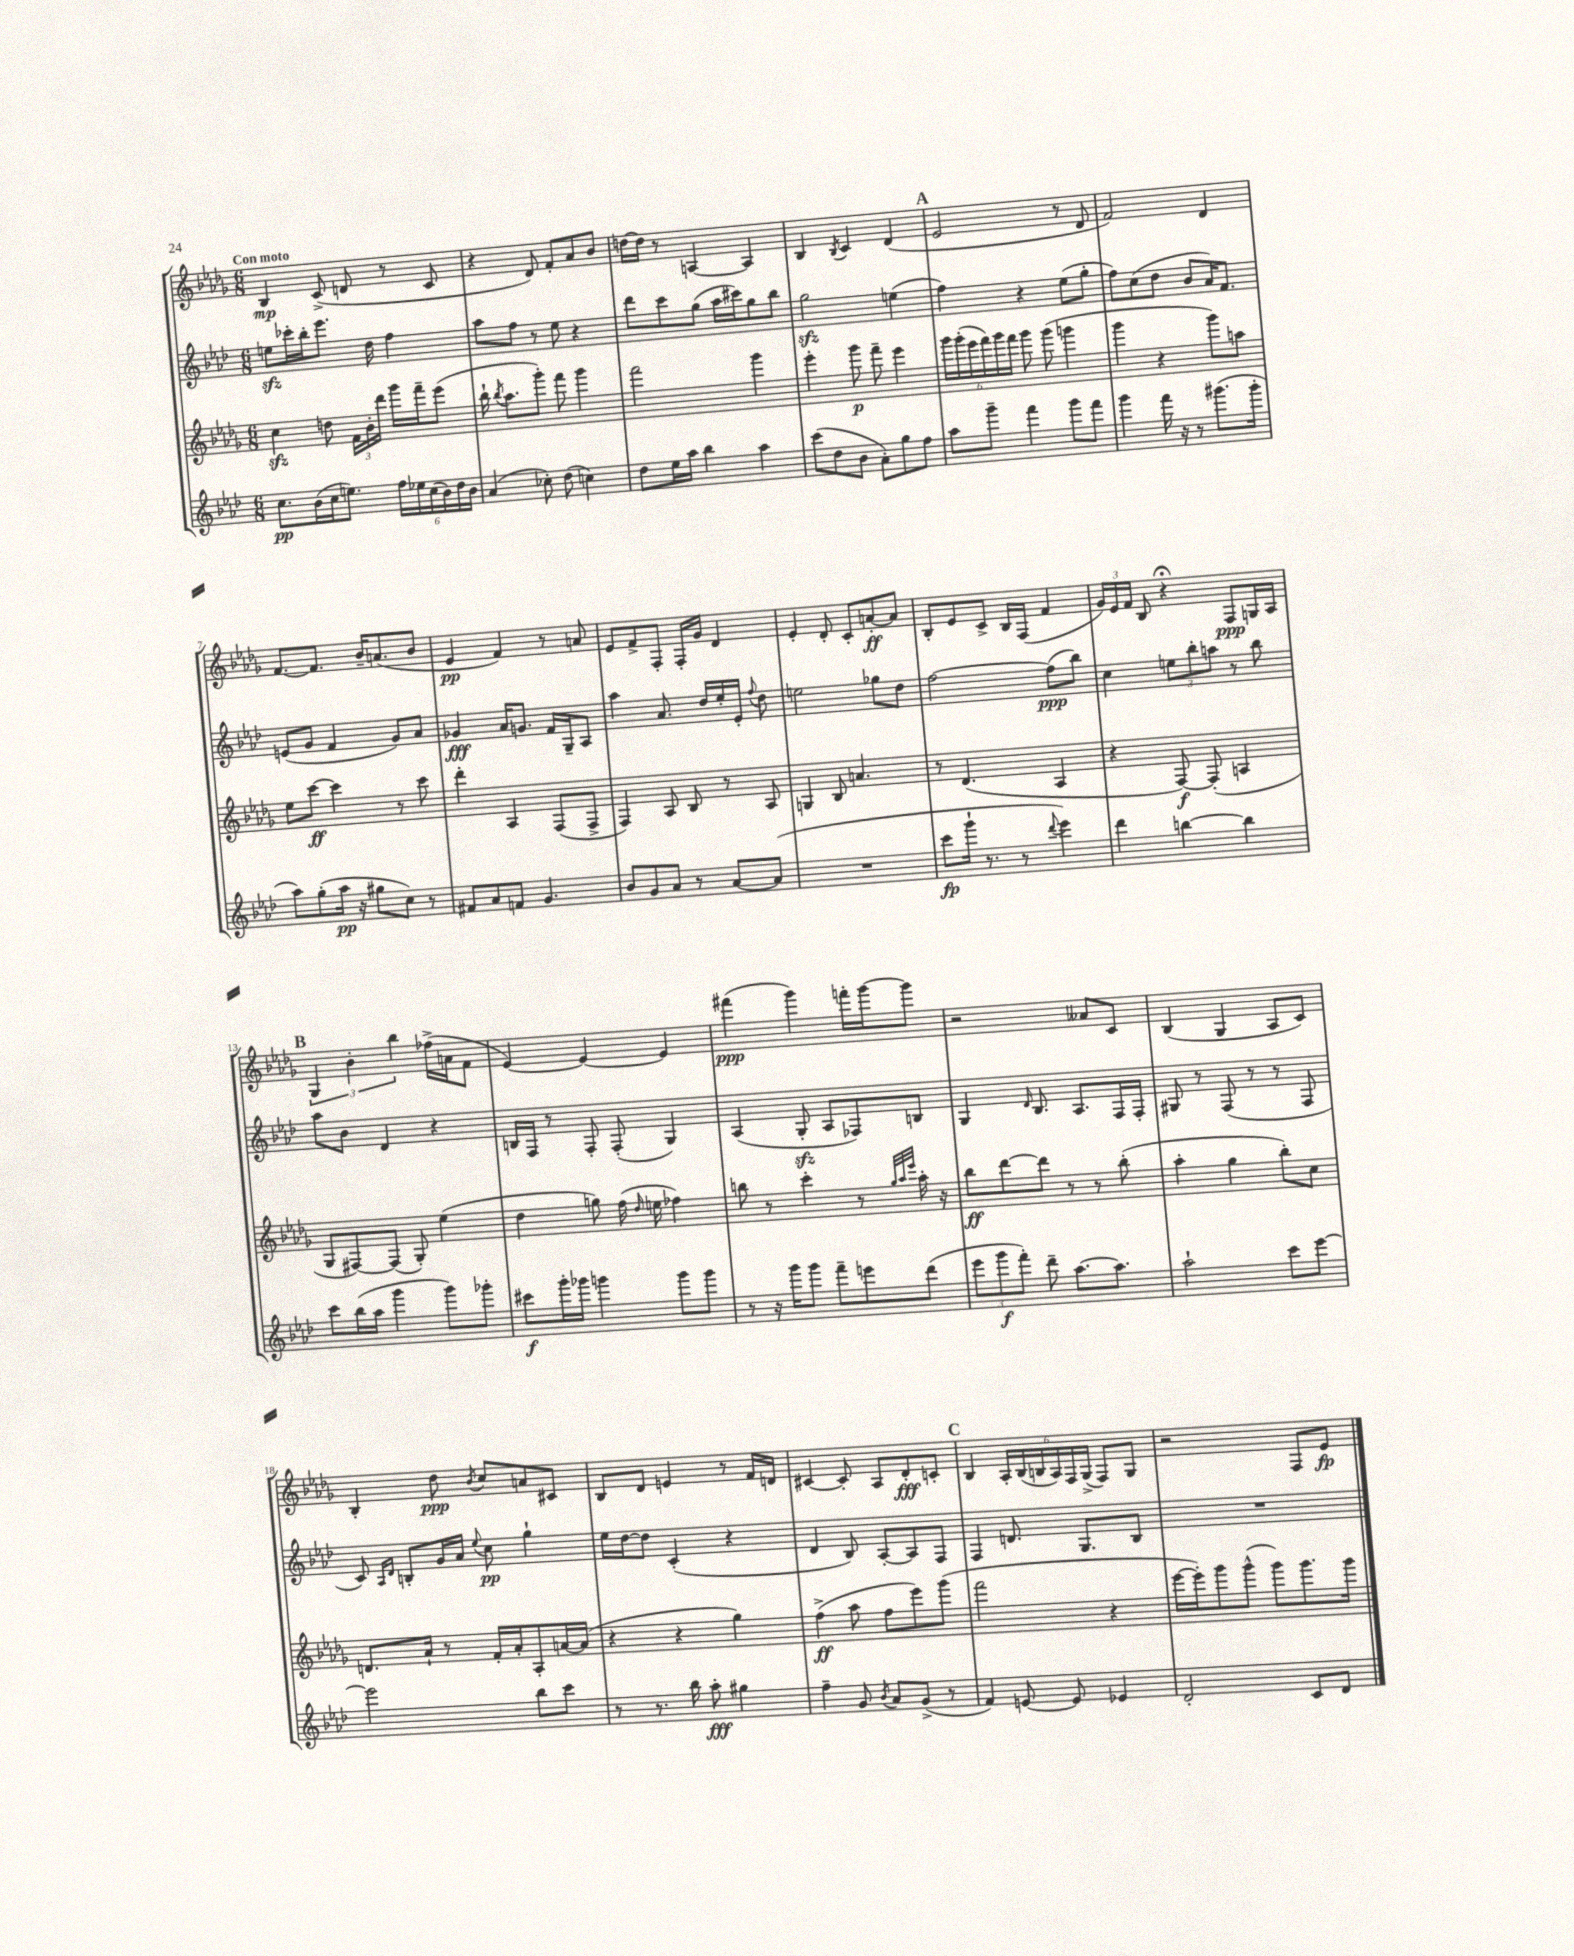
<<
\new StaffGroup <<
\new Staff = "s0" {
    \clef treble \key des \major \numericTimeSignature \time 6/8 \tempo "Con moto"
    \autoBeamOff bes4\mp c'8->( d'8 r8 c'8 |
    r4 des'8) f'8[-. aes'8 bes'8] |
    d''16[~ d''16] r8 a4~ a4 |
    bes4 \acciaccatura { bes8 } c'4 des'4( |
    \mark \markup { \bold "A" } ees'2 r8 des'8 |
    f'2) des'4 |
    f'8.[~ f'8.] bes'16[-- a'8.( bes'8] |
    ees'4\pp f'4) r8 a'8 |
    ees'8[ f'8-> f8]-. f16[-. ges'16] des'4 |
    ees'4-. des'8-. c'8[-. a'8~-.\ff a'8] |
    bes8[-. ees'8 c'8]-> bes16[ f16]( f'4 |
    \tuplet 3/2 { ges'16[) ees'16 f'16] } bes8 r4\fermata f8[\ppp g16 aes16] |
    \mark \markup { \bold "B" } \tuplet 3/2 { ges4 bes'4-. bes''4 } fes''16[->( a'16 f'8] |
    ees'4~) ees'4~ ees'4 |
    fis'''4\ppp( ges'''4) f'''16[-. ges'''16~ ges'''8] |
    r2 aeses'8[ c'8] |
    bes4( ges4 aes8[ c'8]) |
    bes4-. des''8\ppp \acciaccatura { bes'8 } c''8[ a'8 cis'8] |
    bes8[ des'8] e'4 r8 f'16[ d'16] |
    cis'4~ cis'8-. aes8[ des'8-.\fff c'8]-. |
    \mark \markup { \bold "C" } bes4 \tuplet 6/4 { aes16[-. bes16( b16 aes16) f16 ges16]->( } f8[) ges8] |
    r2 f8[ ees'8]\fp \bar "|." |
}
\new Staff = "s1" {
    \clef treble \key aes \major \numericTimeSignature \time 6/8
    \autoBeamOff e''8[\sfz ces'''16-. bes''16-. ees'''8.] des''16 f''4 |
    aes''8[ f''8] r8 ees''8 r4 |
    des'''8[ c'''8 g''8]( aes''16[ cis'''16) g''8 bes''8] |
    g''2\sfz e''4( |
    \mark \markup { \bold "A" } f''4) r4 ees''8[( g''8]-. |
    f''8[) c''8( des''8] bes'8[ aes'16) f'8.] |
    e'8[( g'8] f'4 g'8[) aes'8] |
    ges'4\fff aes'16[ g'8.] f'16[ g16-- aes8] |
    aes''4 aes'8. des''16[ ees''16-. ees'16]-. \appoggiatura { f''8 } des''8 |
    e''2 ges''8[ des''8] |
    f''2~ f''8[\ppp( bes''8]) |
    c''4 \tuplet 3/2 { e''8[ bes''8-. a''8] } r8 bes''8 |
    \mark \markup { \bold "B" } aes''8[ bes'8] des'4 r4 |
    b16[ f16] r8 f8-. f8-.( g4) |
    aes4( g8-.\sfz aes8[ fes8) b8] |
    g4 \grace { des'16 } bes8. aes8.[ f16 f16]-. |
    gis8 r8 f8( r8 r8 f8 |
    c'8) \grace { aes16[ des'16] } b8[-. g'16 aes'16] \appoggiatura { ees''8 } c''8\pp g''4-! |
    ees''16[ des''16~ des''8] c'4-.( r4 |
    des'4 bes8) aes8[~-. aes8 f8] |
    \mark \markup { \bold "C" } f4 d'8. g8.[ bes8] |
    R2. \bar "|." |
}
\new Staff = "s2" {
    \clef treble \key des \major \numericTimeSignature \time 6/8
    \autoBeamOff c''4\sfz d''8 \tuplet 3/2 { f'16[ bes'16-. des'''16] } ges'''16[ f'''16-- ees'''8]( |
    bes''16-! \acciaccatura { bes''8 } aes''8.[ ges'''8]-.) f'''8 ges'''4 |
    f'''2 ges'''4 |
    ees'''4-. ges'''8\p f'''8-- ees'''4 |
    \mark \markup { \bold "A" } \tuplet 6/4 { ges'''16[ ges'''16-.( ees'''16 f'''16) ges'''16 f'''16] } ges'''8 ges'''8( g'''4 |
    ges'''4 r4 ges'''8[) a''8] |
    ees''8[ c'''8]~\ff c'''4 r8 c'''8 |
    des'''4-. aes4 f8[( f8]-> |
    f4) aes8 bes8 r8 aes8 |
    g4 bes8 a'4. |
    r8 des'4.( aes4 |
    r4 f8~\f) f8-.( a4 |
    \mark \markup { \bold "B" } ges8[ fis8~) fis8]( ges8-.) ees''4( |
    des''4 g''8) f''16( \grace { des''16 } e''16 fes''4) |
    b''8 r8 c'''4-. r8 \grace { ges''32[ aes''32 ees'''32] } aes''16-. r16 |
    bes''8[\ff des'''8~ des'''8] r8 r8 bes''8-.( |
    aes''4-. ges''4 bes''8[-.) c''8] |
    d'8.[ aes'16]-! r8 f'16[-. aes'16-. aes8-. a'16~ a'16]( |
    r4 r4 ges''4) |
    f''4->\ff( aes''8 f''8[ ees'''8) ges'''8]( |
    \mark \markup { \bold "C" } f'''2 r4 |
    ees'''16[~ ees'''16-.) ges'''8 ges'''8]-^( ges'''8[) ges'''8. ges'''16] \bar "|." |
}
\new Staff = "s3" {
    \clef treble \key aes \major \numericTimeSignature \time 6/8
    \autoBeamOff c''8.[\pp bes'16( c''16 e''8.]) \tuplet 6/4 { f''16[ ees''16 c''16( bes'16) des''16 bes'16] } |
    aes'4( ces''8-.) des''8( c''4) |
    des''8[ ees''16 aes''16] bes''4 aes''4 |
    c'''8[( des''8 bes'8] aes'8[-.) g''8 f''8] |
    \mark \markup { \bold "A" } aes''8[ g'''8]-- f'''4 g'''8[ f'''8] |
    g'''4 f'''16 r16 r8 gis'''8.[( gis'''16]-. |
    aes''8[) g''8-.( aes''16]\pp r16 gis''8[ c''8]) r8 |
    fis'8[ aes'8 f'8] g'4. |
    bes'8[ g'8 aes'8] r8 aes'8[~ aes'8]( |
    R2. |
    c'''8[\fp g'''16]-! r8. r8 \appoggiatura { des'''8 } ees'''4) |
    des'''4 b''4~ b''4 |
    \mark \markup { \bold "B" } c'''8[ bes''16( aes''16] g'''4 g'''8[) ges'''8]-. |
    cis'''8[\f g'''16-. ges'''16] g'''4 g'''8[ g'''8] |
    r8 r16 g'''16[ g'''8] f'''8[-- e'''8 des'''8]( |
    \tuplet 3/2 { ees'''8[ g'''8\f f'''8]-.) } des'''8-- aes''8.[~ aes''8.] |
    aes''2-! c'''8[ ees'''8]~ |
    ees'''2 bes''8[ c'''8] |
    r8 r8. bes''16 aes''8-.\fff gis''4 |
    f''4-- g'8 \acciaccatura { bes'8 } aes'8[ g'8]->( r8 |
    \mark \markup { \bold "C" } f'4) e'8~ e'8 ees'4 |
    des'2-. c'8[ des'8] \bar "|." |
}
>>
>>
